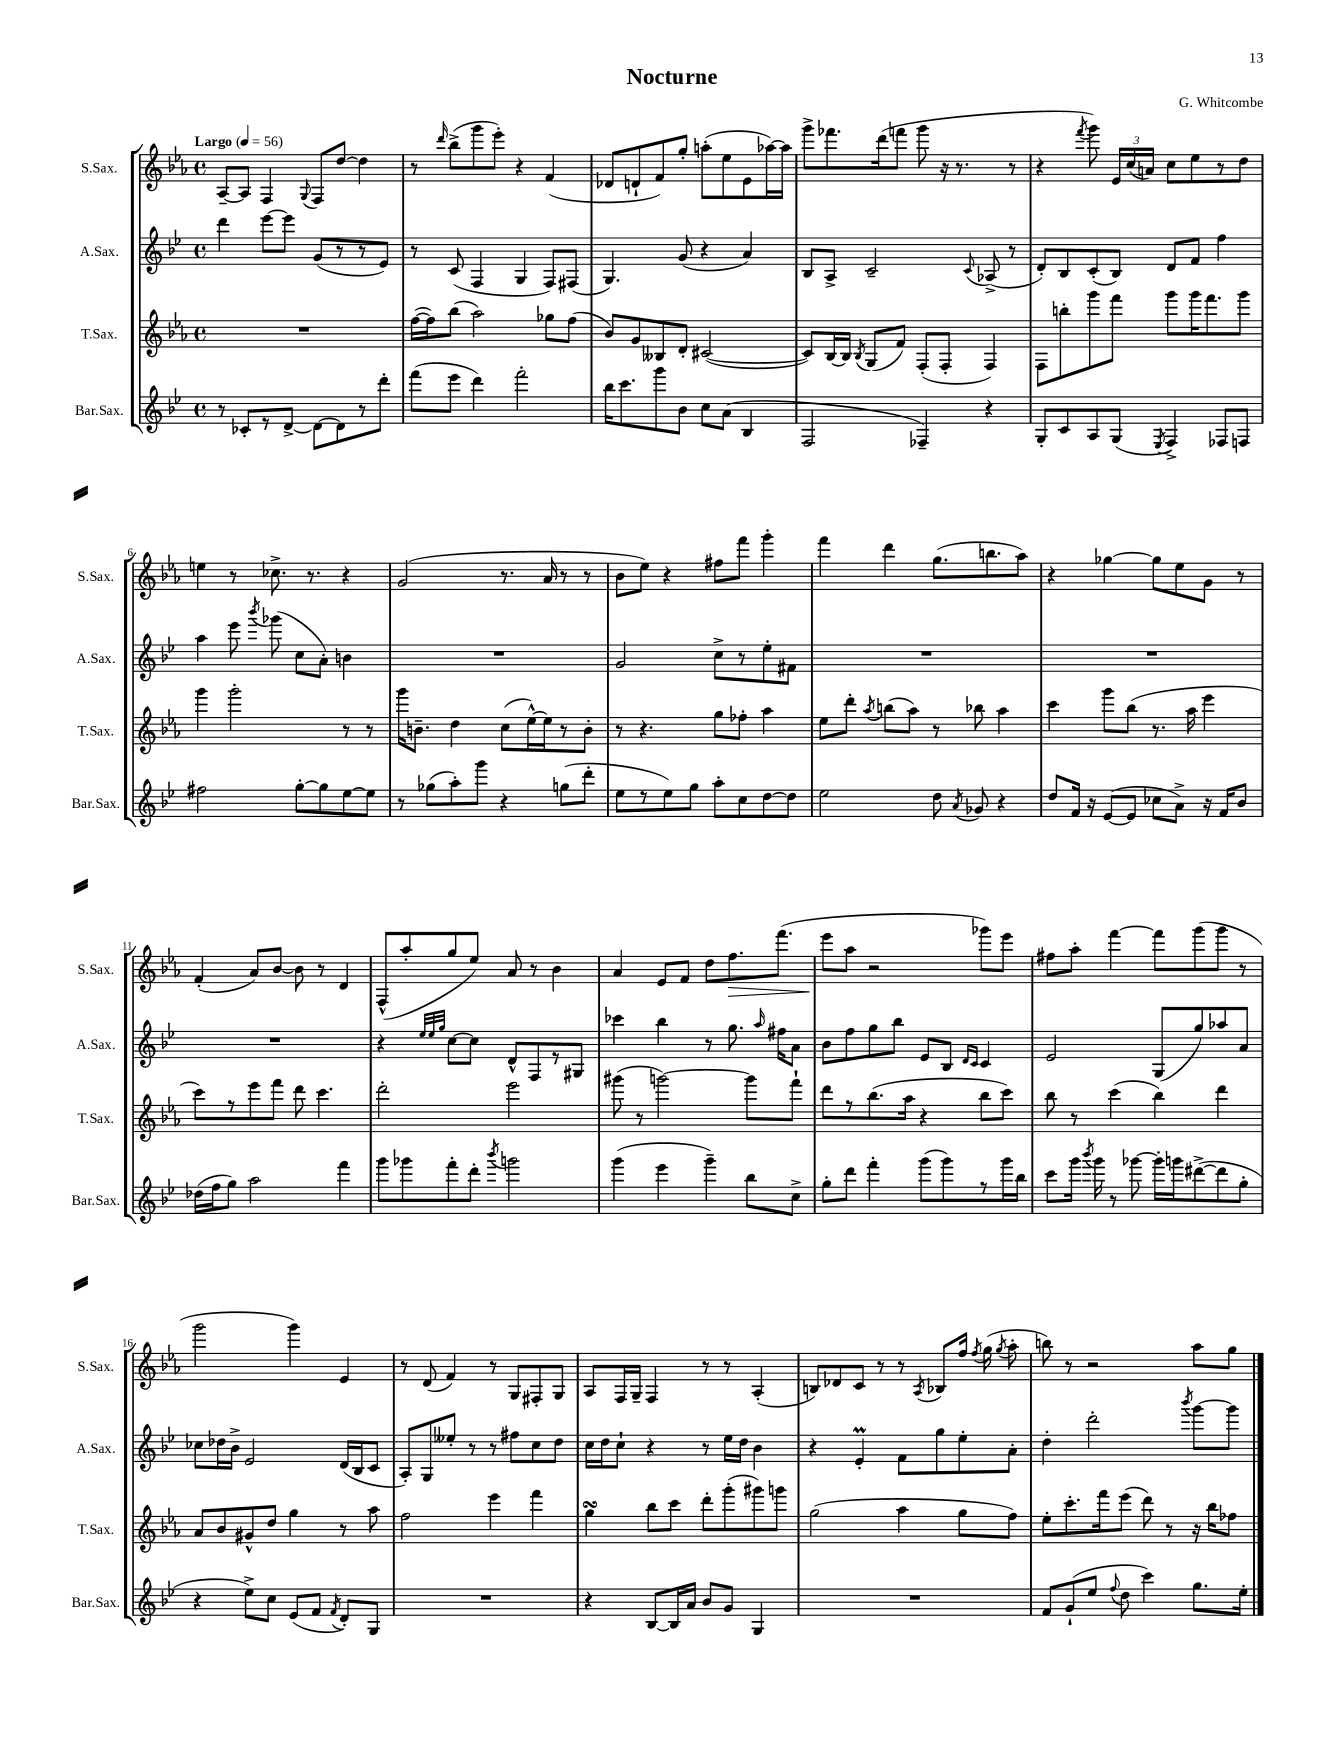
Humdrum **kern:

**kern	**kern	**kern	**kern
*staff4	*staff3	*staff2	*staff1
*clefG2	*clefG2	*clefG2	*clefG2
*k[b-e-]	*k[b-e-a-]	*k[b-e-]	*k[b-e-a-]
*M4/4	*M4/4	*M4/4	*M4/4
*met(c)	*met(c)	*met(c)	*met(c)
*MM56	*MM56	*MM56	*MM56
8r	1r	4ddd	[8A-~
8c-'	.	.	8A-]
8r	.	[8eee-	4F
[8d^	.	8eee-]	.
.	.	.	8qqG
8d_	.	(8g	8F
8d]	.	8r	[8dd
8r	.	8r	4dd]
8ddd'	.	8e-)	.
=	=	=	=
(8fff	([16ff	8r	8r
.	16ff])	.	.
.	.	.	16qqddd
8eee-	(8bb-	(8c	(8bb-^
4ddd)	2aa-)	4F	8ggg
.	.	.	8eee-')
2fff'	.	4G	4r
.	8gg-	8F)	(4f
.	(8ff	(8F#	.
=	=	=	=
16bb-	8b-)	4.G)	8d-
8.ccc	.	.	.
.	8g	.	8d`
8ggg	8B--	.	8f)
8b-	8d'	(8g	8gg'
8cc	([2c#	4r	(8aa'
(8a	.	.	8ee-
4B-	.	4a)	8e-
.	.	.	[16aa-)
.	.	.	16aa-]
=	=	=	=
2F	8c#])	8B-	8ggg^
.	[16B-	8A^	8.fff-
.	16B-]	.	.
.	8qB-	.	.
.	(8G	2c~	.
.	.	.	(16ddd
.	8f)	.	8fff
4F-~)	(8F'	.	8ggg
.	8F'	.	16r
.	.	.	8.r
.	.	8qqc	.
4r	4F)	(8A-^	.
.	.	8r	8r
=	=	=	=
8G'	8F	8d')	4r
8c	8bb'	8B-	.
.	.	.	8qfff
8A	8ggg	(8c'	8ggg)
(8G	8fff	8B-)	24e-
.	.	.	(24cc
.	.	.	24a)
8qE-	.	.	.
4F^)	8ggg	8d	8cc
.	16ggg	8f	8ee-
.	8.fff	.	.
8F-	.	4ff	8r
8F	8ggg	.	8dd
=	=	=	=
2ff#	4ggg	4aa	4ee
.	2ggg'	8eee-	8r
.	.	8qbbb-	.
.	.	(8ggg-	8.cc-^
[8gg'	.	8cc	.
.	.	.	8.r
8gg]	.	8a')	.
[8ee-	8r	4b	4r
8ee-]	8r	.	.
=	=	=	=
8r	16ggg	1r	(2g
.	8.b~	.	.
(8gg-	.	.	.
8aa')	4dd	.	.
8ggg	.	.	.
4r	(8cc	.	8.r
.	[16ee-^^)	.	.
.	16ee-]	.	16a-
(8gg	8r	.	8r
8ddd'	8b'	.	8r
=	=	=	=
8ee-	8r	2g	8b-
8r	4.r	.	8ee-)
8ee-)	.	.	4r
8gg	.	.	.
8aa'	8gg	8cc^	8ff#
8cc	8ff-'	8r	8fff
[8dd	4aa-	8ee-'	4ggg'
8dd]	.	8f#	.
=	=	=	=
2ee-	8ee-	1r	4fff
.	8ddd'	.	.
.	8qaa-	.	.
.	(8bb	.	4ddd
.	8aa-)	.	.
8dd	8r	.	(8.gg
8qa	.	.	.
8g-	8bb-	.	.
.	.	.	8.bb
4r	4aa-	.	.
.	.	.	8aa-)
=	=	=	=
8dd	4ccc	1r	4r
16f	.	.	.
16r	.	.	.
([8e-	8ggg	.	[4gg-
8e-]	(8bb-	.	.
8cc-	8.r	.	8gg-]
8a^)	.	.	8ee-
.	16aa-	.	.
16r	4eee-	.	8g
16f	.	.	.
8b-	.	.	8r
=	=	=	=
(16dd-	8ccc)	1r	(4f'
16ff	.	.	.
8gg)	8r	.	.
2aa	8eee-	.	8a-)
.	8fff	.	[8b-
.	8ddd	.	8b-]
.	4.ccc	.	8r
4fff	.	.	4d
=	=	=	=
8ggg	2ddd'	4r	(8F^^
8ggg-	.	.	8aa-'
.	.	32qqee-	.
.	.	32qqee-	.
.	.	32qqgg	.
8fff'	.	[8cc	8gg
8ddd'	.	8cc]	8ee-)
8qbbb-	.	.	.
2ggg	2eee-	8d^^	8a-
.	.	8F	8r
.	.	8r	4b-
.	.	8G#	.
=	=	=	=
(4ggg	(8ggg#	4ccc-	4a-
.	8r	.	.
4eee-	[2ggg)	4bb-	8e-
.	.	.	8f
4ggg~)	.	8r	8dd
.	.	8.gg	8.ff
8bb-	8ggg]	.	.
.	.	16qqaa	.
.	.	16ff#	(8.fff
8cc^	8fff`	8a	.
=	=	=	=
8gg'	8ddd	8b-	8eee-
8ddd	8r	8ff	8aa-
4fff'	(8.bb-	8gg	2r
.	.	8bb-	.
.	16aa-	.	.
(8ggg	4r	8e-	.
8ggg)	.	8B-	.
.	.	16qqd	.
.	.	16qqc	.
8r	8bb-	4c	8ggg-)
16ggg	8ccc)	.	8eee-
16bb-	.	.	.
=	=	=	=
8ccc	8bb-	2e-	8ff#
16ggg	8r	.	8aa-'
8qbbb-	.	.	.
16ggg	.	.	.
8r	(4ccc	.	[4fff
[8ggg-	.	.	.
16ggg-']	4bb-)	(8G	8fff]
16ggg	.	.	.
([8ddd#^	.	8gg)	(8ggg
8ddd#]	4ddd	8aa-	8ggg
8gg'	.	8a	8r
=	=	=	=
4r	8a-	8cc-	2ggg
.	8b-	16dd-	.
.	.	16b-^	.
8ee-^)	8g#^^	2e-	.
8cc	8dd	.	.
(8e-	4gg	.	4ggg)
8f	.	.	.
8qf	.	.	.
8d')	8r	(16d	4e-
.	.	16B-	.
8G	8aa-	8c	.
=	=	=	=
1r	2ff	8A')	8r
.	.	8G	(8d
.	.	8ee--'	4f)
.	.	8r	.
.	4eee-	8r	8r
.	.	8ff#	8G
.	4fff	8cc	8F#'
.	.	8dd	8G
=	=	=	=
4r	4gg	16cc	8A-
.	.	16dd	.
.	.	8cc`	16F
.	.	.	16G~
[8B-	8bb-	4r	4F
16B-]	8ccc	.	.
16a	.	.	.
8b-	8ddd'	8r	8r
8g	(8ggg'	16ee-	8r
.	.	16dd	.
4G	8ggg#)	4b-	(4A-'
.	8ggg	.	.
=	=	=	=
1r	(2gg	4r	8B)
.	.	.	8d-
.	.	4e-'	8c
.	.	.	8r
.	4aa-	8f	8r
.	.	.	8qA-
.	.	8gg	8B-
.	8gg	8ee-'	16ff
.	.	.	8qff
.	.	.	(16gg
.	.	.	8qgg
.	8ff)	8a'	8aa-'
=	=	=	=
8f	8ee-'	4dd'	8bb)
(8g`	8.ccc'	.	8r
8ee-	.	2ddd'	2r
.	16fff	.	.
8qqff	.	.	.
8dd	(8eee-	.	.
4ccc)	8ddd)	.	.
.	8r	.	.
.	.	8qbbb-	.
8.gg	16r	[8ggg	8aa-
.	16bb-	.	.
.	8ff-	8ggg]	8gg
16ee-'	.	.	.
==	==	==	==
*-	*-	*-	*-
